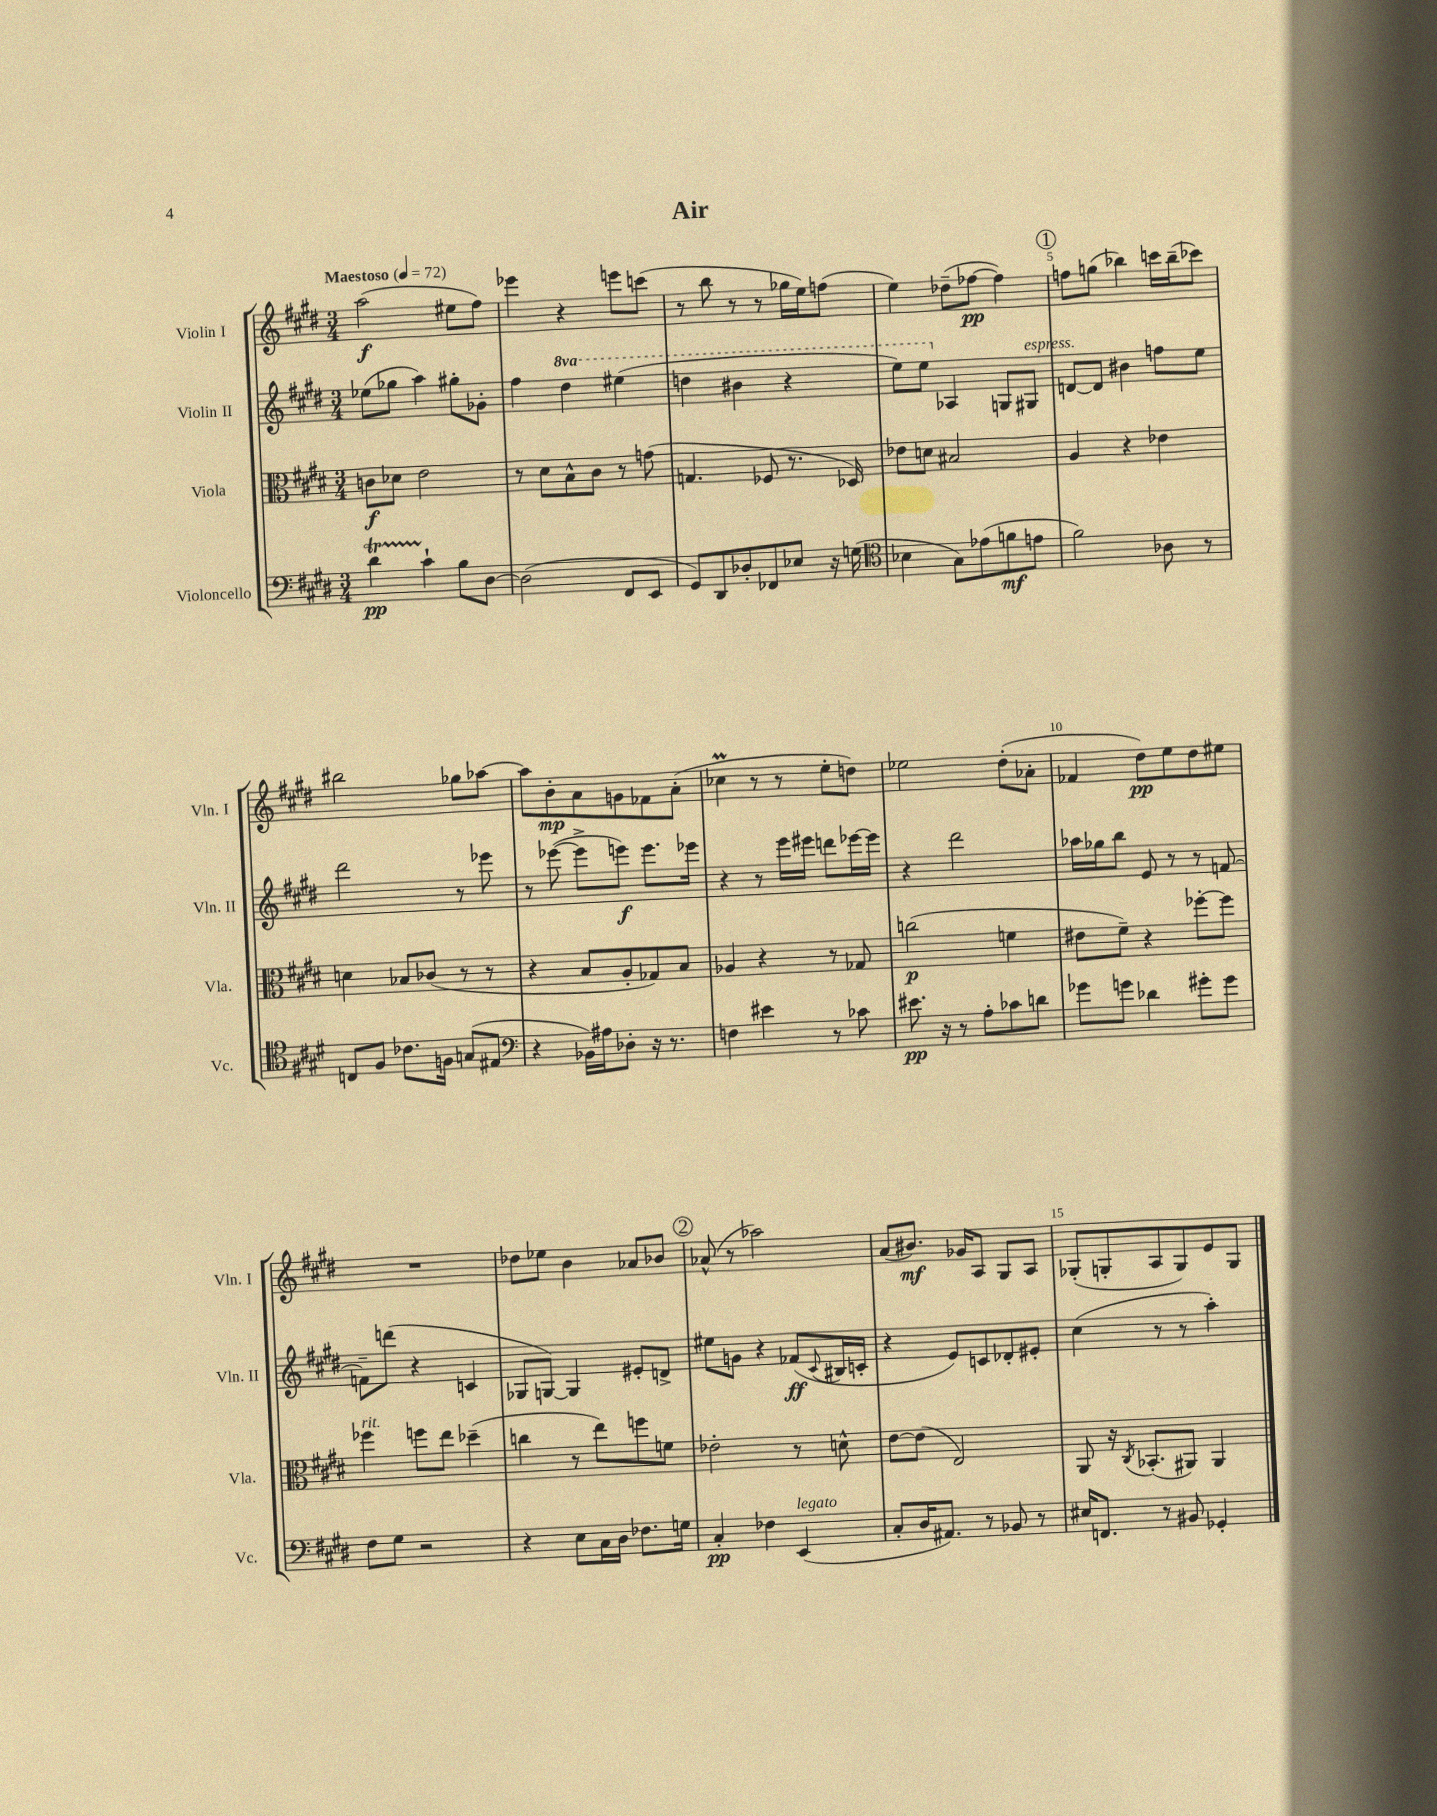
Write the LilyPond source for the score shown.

\header { title = "Air" }
<<
\new StaffGroup <<
\new Staff = "s0" \with { instrumentName = "Violin I" shortInstrumentName = "Vln. I" } {
    \clef treble \key e \major \numericTimeSignature \time 3/4 \tempo "Maestoso" 4 = 72
    a''2\f( eis''8 fis''8) |
    ees'''4 r4 e'''8 c'''8( |
    r8 b''8 r8 r8 ges''16 e''16) f''8( |
    e''4) des''8--( fes''8~\pp fes''4) |
    \mark \markup { \circle "1" } f''8 g''8( bes''4) c'''16 bes''16--( ces'''8) |
    bis''2 ges''8 aes''8~ |
    aes''8 b'8-.\mp a'8 g'8 fes'8 a'8-.( |
    ces''4\prall r8 r8 e''8-. d''8) |
    ees''2 dis''8-.( aes'8-. |
    fes'4 dis''8\pp) e''8 dis''8 eis''8 |
    R2. |
    des''8 ees''8 b'4 aes'8 bes'8 |
    \mark \markup { \circle "2" } aes'8-^( r8 aes''2) |
    a'8( bis'8.\mf) ges'16 a8 gis8 a8 |
    ges8-.( g8-. a8 g8) e'8 g8 \bar "|." |
}
\new Staff = "s1" \with { instrumentName = "Violin II" shortInstrumentName = "Vln. II" } {
    \clef treble \key e \major \numericTimeSignature \time 3/4 \set Staff.ottavationMarkups = #ottavation-simple-ordinals
    ees''8( ges''8 a''4) gis''8-. ges'8-. |
    fis''4 \ottava #1 dis'''4 eis'''4( |
    d'''4 bis''4 r4 |
    e'''8) e'''8 \ottava #0 aes4 g8 gis8^\markup { \italic "espress." } |
    \mark \markup { \circle "1" } d'8~ d'8 bis'4 f''8 e''8 |
    dis'''2 r8 ees'''8 |
    r8 ees'''8~( ees'''8-> e'''8\f) e'''8. ees'''16 |
    r4 r8 e'''16 eis'''16 d'''8 ees'''16~ ees'''16 |
    r4 dis'''2 |
    aes''16 ges''16 b''8 e'8 r8 r8 f'8~ |
    f'8-- d'''8( r4 c'4 |
    ges8 g8~) g4 eis'8-. d'8-> |
    \mark \markup { \circle "2" } eis''8 g'8 r4 fes'8\ff( \appoggiatura { cis'8 } bis16 c'16-. |
    r4 e'8) c'8 des'8-. eis'8-. |
    cis''4( r8 r8 a''4-.) \bar "|." |
}
\new Staff = "s2" \with { instrumentName = "Viola" shortInstrumentName = "Vla." } {
    \clef alto \key e \major \numericTimeSignature \time 3/4
    c'8\f des'8 e'2 |
    r8 dis'8 b8-^ cis'8 r8 g'8( |
    g4. fes8 r8. des16) |
    ees'8 d'8 bis2 |
    \mark \markup { \circle "1" } a4 r4 ees'4 |
    d'4 bes8 ces'8( r8 r8 |
    r4 b8 a8-. ges8) b8 |
    aes4 r4 r8 ges8 |
    c''2\p( f'4 |
    eis'8 fis'8--) r4 fes''8~-. fes''8 |
    fes''4^\markup { \italic "rit." } f''8 e''8 des''4--( |
    c''4 r8 e''8) f''8 f'8 |
    \mark \markup { \circle "2" } ees'2-. r8 d'8-^ |
    e'8~ e'8( e2) |
    a,8 r16 \acciaccatura { cis8 } bes,8.-.( ais,8) ais,4 \bar "|." |
}
\new Staff = "s3" \with { instrumentName = "Violoncello" shortInstrumentName = "Vc." } {
    \clef bass \key e \major \numericTimeSignature \time 3/4
    dis'4\startTrillSpan\pp cis'4-!\stopTrillSpan b8 dis8~ |
    dis2( fis,8 e,8 |
    gis,8) dis,8 des8-. fes,8 ees8 r16 g16( |
    \clef tenor bes4 gis8) ees'8( f'8\mf e'8 |
    \mark \markup { \circle "1" } fis'2) aes8 r8 |
    c8 fis8 ces'8. f16 g8( eis8 |
    \clef bass r4 bes,16) ais16 des8-. r16 r8. |
    f4 eis'4 r8 ces'8 |
    eis'8.\pp r16 r8 a8-. ces'8 d'8 |
    ges'8 g'8 des'4 gis'8-. gis'8 |
    fis8 gis8 r2 |
    r4 e8 cis16 dis16 fes8. g16 |
    \mark \markup { \circle "2" } cis4-.\pp fes4 e,4^\markup { \italic "legato" }( |
    cis8-. dis16 ais,8.) r8 bes,8 r8 |
    eis16 f,8. r8 bis,8 ges,4-. \bar "|." |
}
>>
>>
\layout { \context { \Score \override BarNumber.break-visibility = ##(#f #t #t) barNumberVisibility = #(every-nth-bar-number-visible 5) } }
